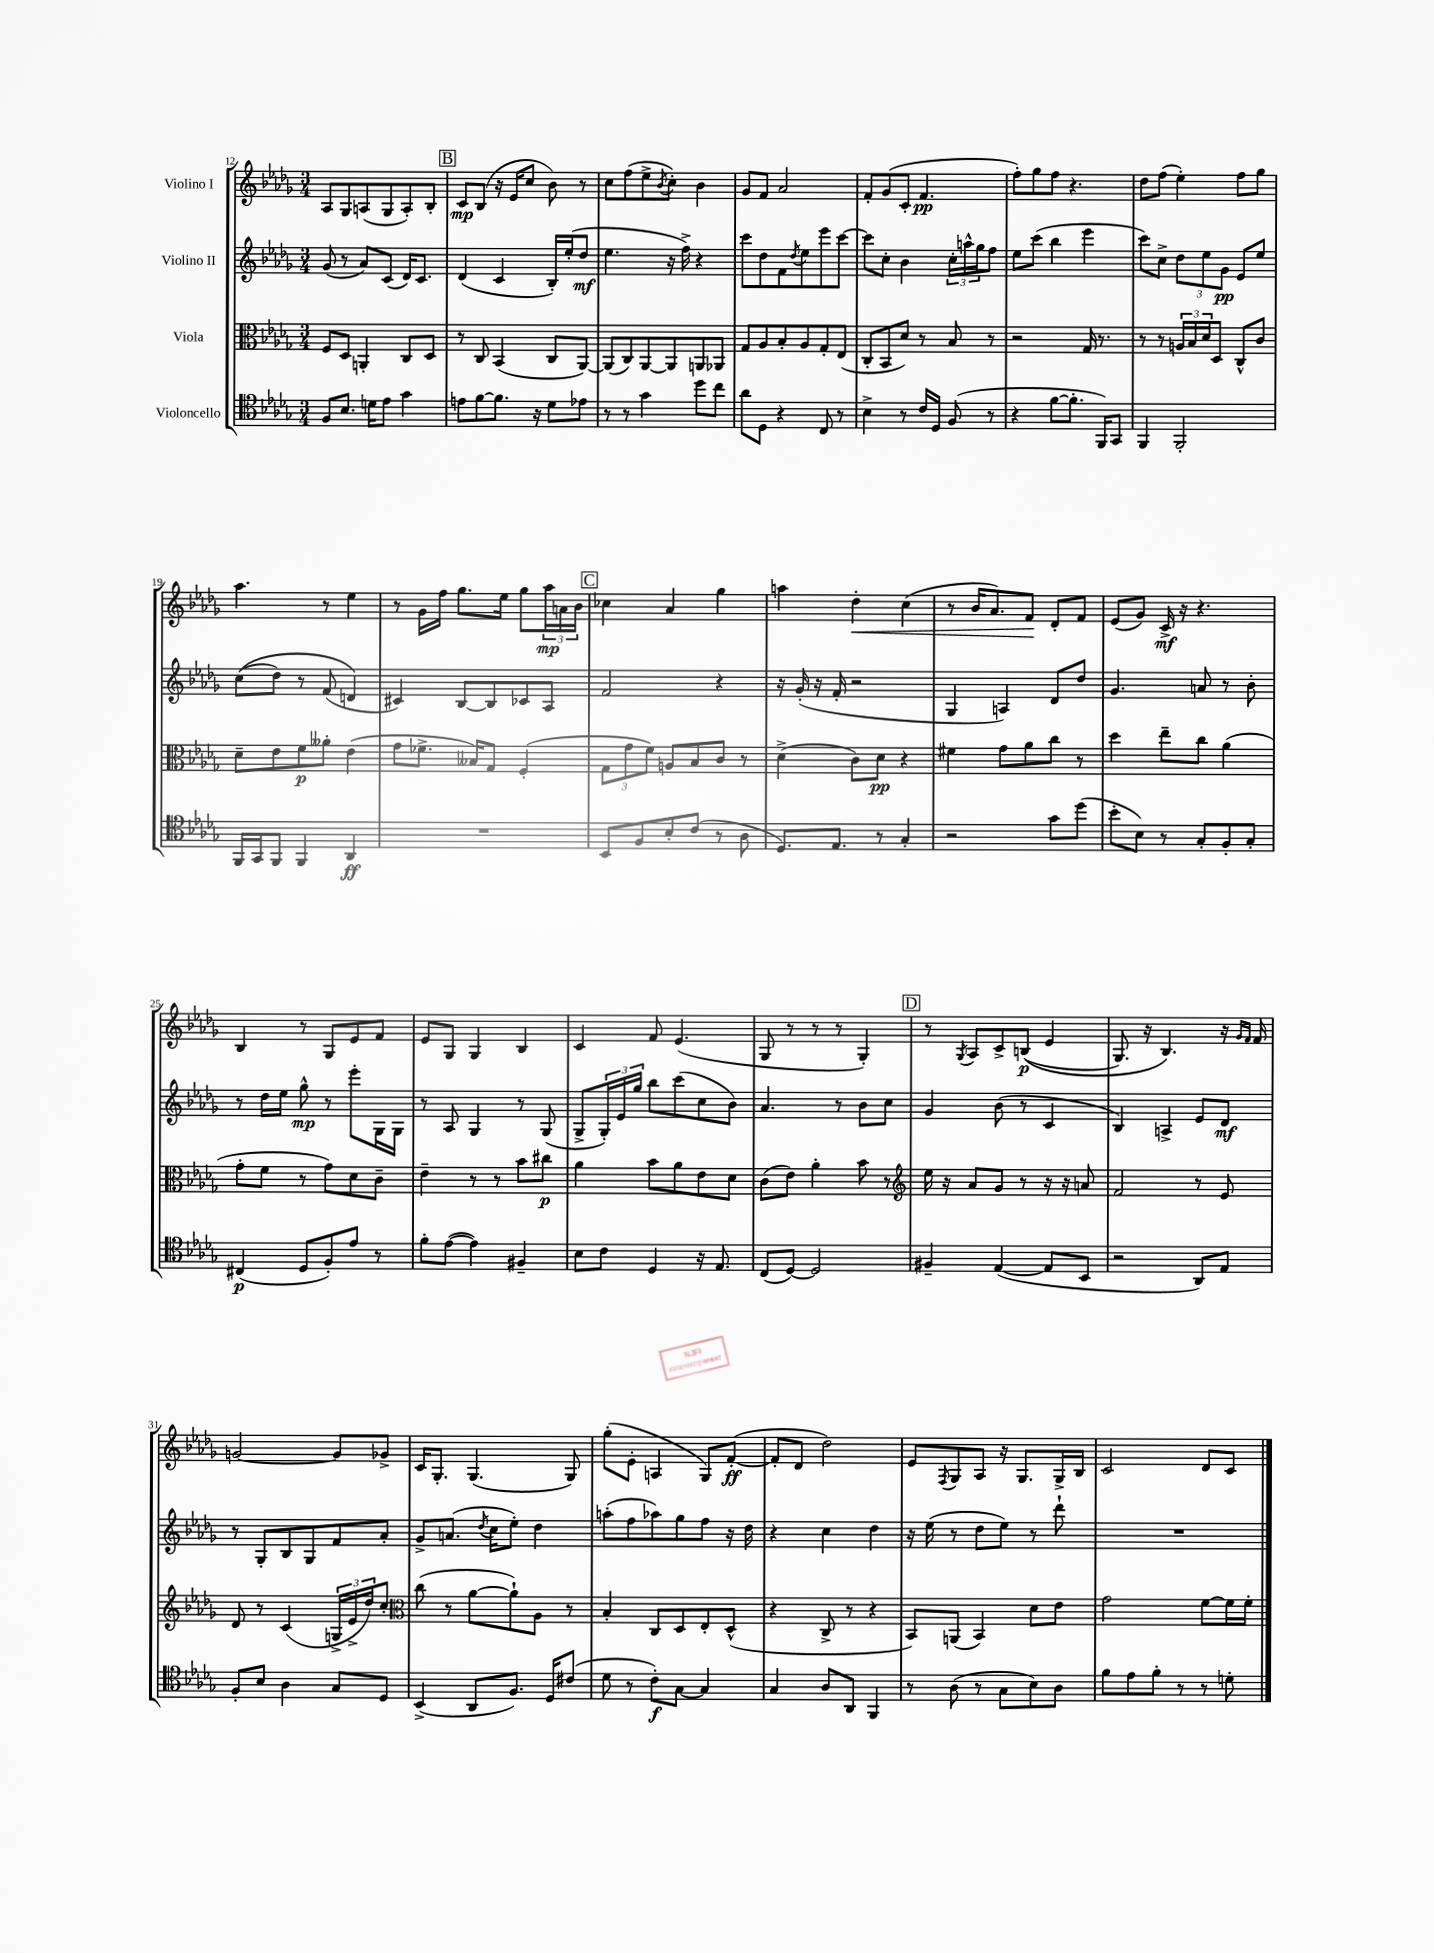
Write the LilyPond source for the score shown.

<<
\new StaffGroup <<
\new Staff = "s0" \with { instrumentName = "Violino I" } {
    \clef treble \key des \major \numericTimeSignature \time 3/4
    aes8 ges8 a8( ges8 a8-.) bes8-. |
    \mark \markup { \box "B" } c'8\mp bes8( r16 ees'16 c''8 bes'8) r8 |
    c''8 f''8( ees''8-> \acciaccatura { bes'8 } c''8-.) bes'4 |
    ges'8 f'8 aes'2 |
    f'8-. ges'8( c'8-. f'4.\pp |
    f''8-.) ges''8 f''8 r4. |
    des''8 f''8( ees''4-.) f''8 ges''8 |
    aes''4. r8 ees''4 |
    r8 ges'16 f''16 ges''8. ees''16 ges''8 \tuplet 3/2 { aes''16\mp a'16 bes'16 } |
    \mark \markup { \box "C" } ces''4 aes'4 ges''4 |
    a''4 des''4-.\< c''4( |
    r8 bes'16 aes'8.) f'8\! des'8-. f'8 |
    ees'8( ges'8) c'16->\mf r16 r4. |
    bes4 r8 ges8 ees'8 f'8 |
    ees'8 ges8 ges4 bes4 |
    c'4 f'8 ees'4.( |
    ges8 r8 r8 r8 ges4-.) |
    \mark \markup { \box "D" } r8 \acciaccatura { ges8 } aes8 c'8-> b8\p(\( ees'4 |
    ges8.) r16 bes4.\) r16 \grace { ges'16 f'16 } f'16 |
    g'2~ g'8 ges'8-> |
    c'16 ges8.-. ges4.( ges8) |
    ges''8-.( ees'8-. a4 ges8) f'8~-.\ff( |
    f'8-. des'8 des''2) |
    ees'8 \acciaccatura { f8 } ges8 aes8 r16 ges8. ges16-> bes16 |
    c'2 des'8 c'8 \bar "|." |
}
\new Staff = "s1" \with { instrumentName = "Violino II" } {
    \clef treble \key des \major \numericTimeSignature \time 3/4
    ges'8( r8 aes'8) c'8( des'16) c'8. |
    \mark \markup { \box "B" } des'4( c'4 bes16-.) ees''16-.( des''8\mf |
    ees''4. r16 f''16->) r4 |
    c'''8 des''8 f'8 \acciaccatura { des''8 } ees''8 ees'''8 c'''8~ |
    c'''8 c''8-. bes'4 \tuplet 3/2 { c''16-. a''16-^ ges''16 } f''8 |
    ees''8 c'''8( bes''4 ees'''4 |
    c'''8) c''8-> \tuplet 3/2 { des''8 ees''8 ges'8\pp } ees'8 ees''8 |
    c''8(\( des''8) r8 f'8( d'4\) |
    cis'4) bes8~ bes8 ces'8 aes8 |
    \mark \markup { \box "C" } f'2 r4 |
    r16 ges'16-.( r16 f'16-. r2 |
    ges4 a4) des'8 des''8 |
    ges'4. a'8 r8 bes'8-. |
    r8 des''16 ees''16 ges''8-^\mp r8 ees'''8-. ges16 ges16 |
    r8 aes8 ges4 r8 ges8( |
    ges8-> \tuplet 3/2 { ges16-.) ees'16 ges''16 } bes''8 c'''8( c''8 bes'8) |
    aes'4. r8 bes'8 c''8 |
    \mark \markup { \box "D" } ges'4 bes'8( r8 c'4 |
    bes4) a4-> ees'8 des'8\mf |
    r8 ges8-. bes8 ges8 f'8 aes'8-. |
    ges'8-> a'8.( \acciaccatura { des''8 } c''16 ees''8-.) des''4 |
    a''8-.( f''8 aes''8) ges''8 f''8 r16 des''16 |
    r4 c''4 des''4 |
    r16 ees''16( r8 des''8 ees''8) r8 des'''8-! |
    R2. \bar "|." |
}
\new Staff = "s2" \with { instrumentName = "Viola" } {
    \clef alto \key des \major \numericTimeSignature \time 3/4
    f8 des8 a,4-. c8 des8 |
    \mark \markup { \box "B" } r8 c8 bes,4( c8 aes,8~) |
    aes,8( c8) aes,8~ aes,8 a,8 aes,8 |
    ges8 aes8 bes8-. aes8 ges8-. ees8( |
    c8-. bes,8 des'8) r8 bes8 r8 |
    r2 ges16 r8. |
    r8 r8 \tuplet 3/2 { a16 bes16 des'16 } des8 c8-^ c'8 |
    des'8-- ees'8 f'8\p aeses'8-. ees'4( |
    ges'8 fes'8.-> beses16) ges8 f4-.( |
    \mark \markup { \box "C" } \tuplet 3/2 { ges8 ges'8 f'8) } a8 bes8 c'8 r8 |
    des'4->( c'8) des'8\pp r4 |
    fis'4 ges'8 aes'8 c''8 r8 |
    des''4 ees''8-- c''8 aes'4( |
    ges'8-. f'8 r8 ges'8) des'8 c'8-- |
    ees'4-- r8 r8 bes'8 cis''8\p |
    aes'4 bes'8 aes'8 ees'8 des'8 |
    c'8( ees'8) aes'4-. bes'8 r8 |
    \mark \markup { \box "D" } \clef treble ees''16 r16 aes'8 ges'8 r8 r16 r16 a'8 |
    f'2 r8 ees'8 |
    des'8 r8 c'4( \tuplet 3/2 { g16-> ees'16-> des''16) } c''8-. |
    \clef alto c''8( r8 aes'8~ aes'8-!) aes8 r8 |
    bes4-. c8 des8 ees8-. des8-^( |
    r4 c8-> r8 r4 |
    bes,8) a,8( bes,4) des'8 ees'8 |
    ges'2 f'8~ f'16 f'16-. \bar "|." |
}
\new Staff = "s3" \with { instrumentName = "Violoncello" } {
    \clef tenor \key des \major \numericTimeSignature \time 3/4
    f8 bes8. d'16 ees'8 ges'4 |
    \mark \markup { \box "B" } e'8 f'8~ f'8. r16 des'8 ees'8 |
    r8 r8 ges'4 des''8 c''8 |
    aes'8 des8 r4 c8 r8 |
    bes4-> r8 c'16 des16 f8( r8 |
    r4 f'8~ f'8.-. f,16) ges,8 |
    f,4 f,2-. |
    f,16 ges,16 f,8 f,4 aes,4\ff |
    R2. |
    \mark \markup { \box "C" } bes,8 f8 bes8-. c'8( r8 aes8 |
    des8.) ees8. r8 ges4-. |
    r2 ges'8 des''8( |
    bes'8-. bes8) r8 ges8-. f8-. ges8-. |
    cis4\p( des8 f8-.) ees'8 r8 |
    f'8-. ees'8~( ees'4) fis4-- |
    bes8 c'8 des4 r16 ees8. |
    c8( des8~) des2 |
    \mark \markup { \box "D" } fis4-- ees4~( ees8 bes,8 |
    r2 aes,8) ees8 |
    f8-. bes8 aes4 ges8 des8 |
    bes,4->( aes,8 f8.) des16 cis'8( |
    des'8 r8 c'8-.\f) ges8~ ges4 |
    ges4 aes8 aes,8 f,4 |
    r8 aes8( r8 ges8 bes8) aes8 |
    f'8 ees'8 f'8-. r8 r8 d'8-. \bar "|." |
}
>>
>>
\layout { \context { \Score currentBarNumber = #12 } }
